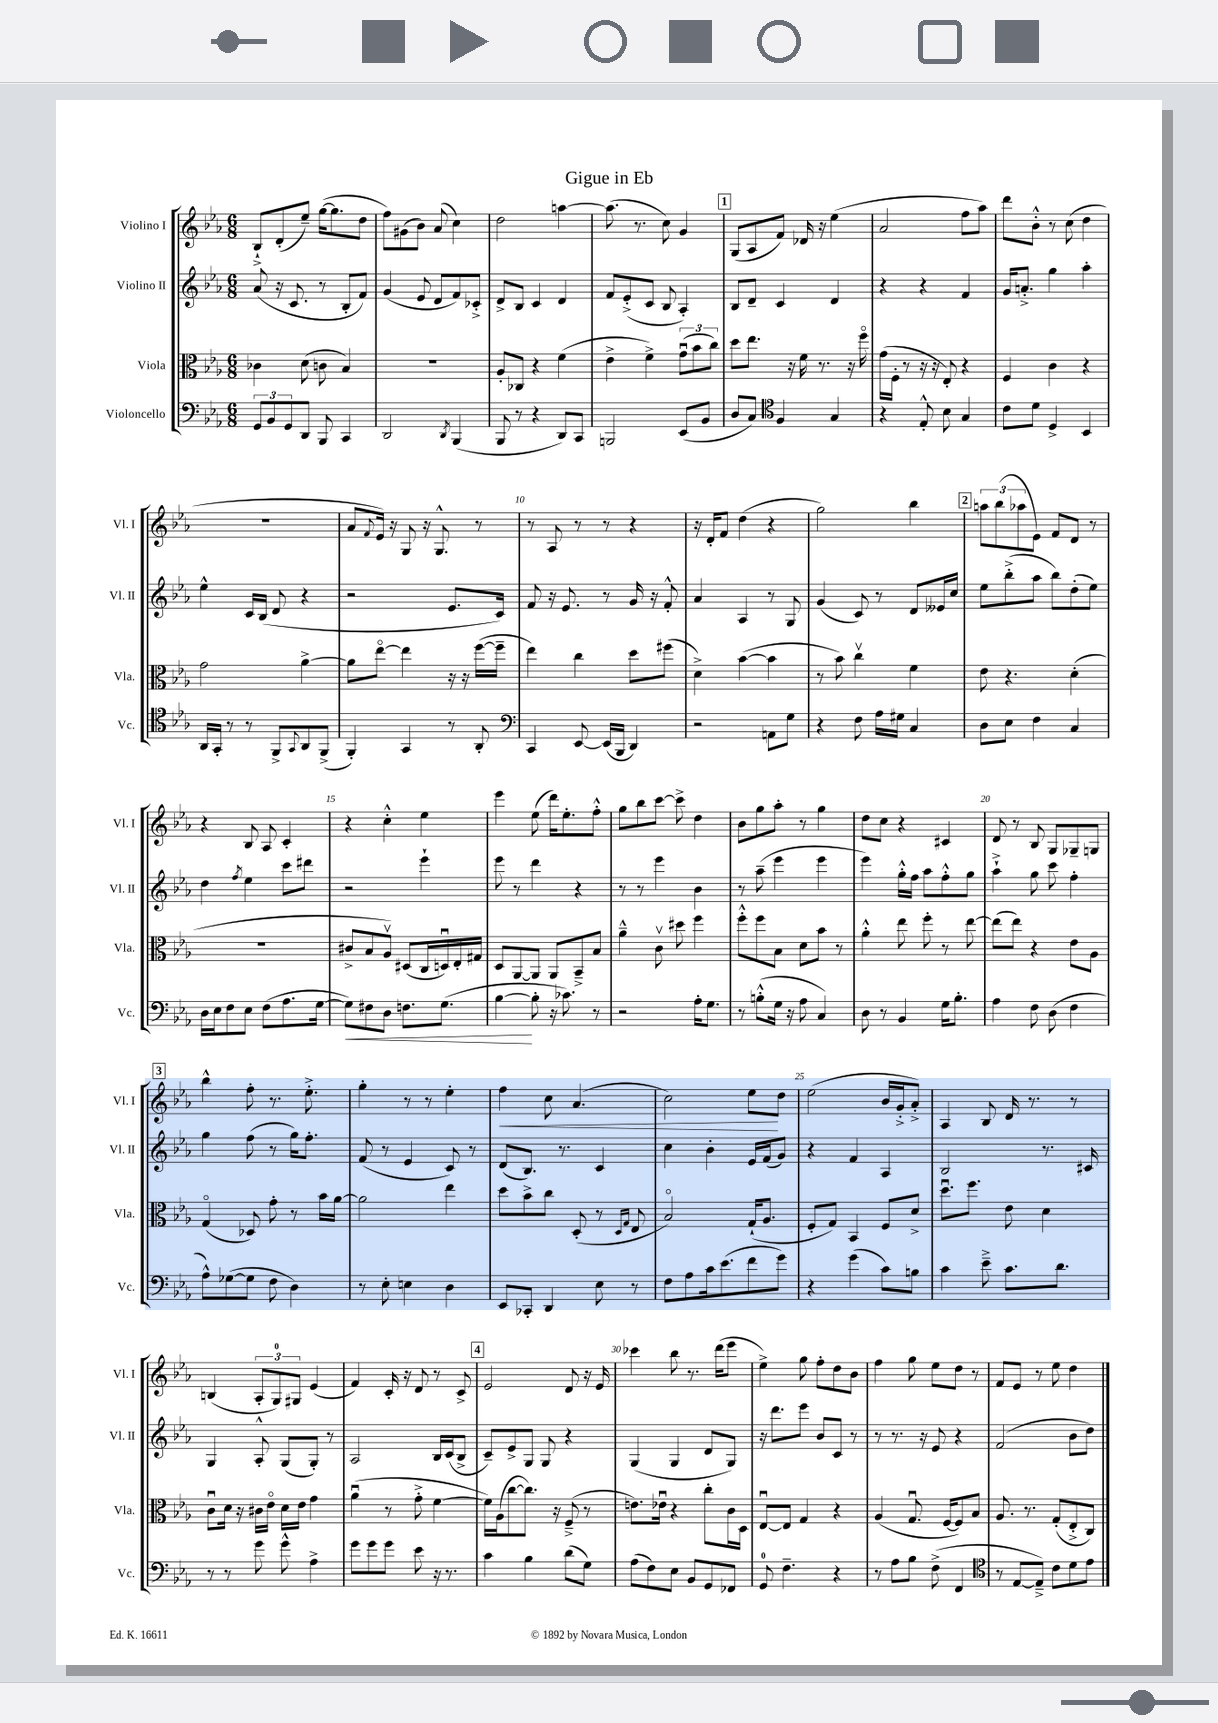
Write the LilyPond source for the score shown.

\header { title = "Gigue in Eb" }
<<
\new StaffGroup <<
\new Staff = "s0" \with { instrumentName = "Violino I" shortInstrumentName = "Vl. I" } {
    \clef treble \key ees \major \numericTimeSignature \time 6/8
    bes8-!-> d'8-.( ees''8--) g''16~( g''8. d''8 |
    f''8) gis'8( bes'8) aes'8( c''4) |
    d''2 a''4~ |
    a''8.( r8. c''8) g'4 |
    \mark \markup { \box "1" } g8( aes8 f'8) des'16 r16 ees''4( |
    aes'2 f''8 aes''8) |
    d'''8 bes'8-.-^ r8 c''8( d''4 |
    R2. |
    aes'8 \appoggiatura { f'8 } ees'16) r16 g8 r16 g8.-^ r8 |
    r8 aes8 r8 r8 r4 |
    r16 d'16-. f'8 d''4( r4 |
    g''2) bes''4 |
    \mark \markup { \box "2" } \tuplet 3/2 { a''8 bes''8( aes''8 } ees'8) f'8 d'8 r8 |
    r4 bes8 aes8 c'4-. |
    r4 c''4-.-^ ees''4 |
    ees'''4 ees''8( d'''16) ees''8.-. f''8-.-^ |
    g''8 bes''8 c'''8~ c'''8-> d''4 |
    bes'8 g''8 aes''8-. r8 g''4 |
    d''8 c''8 r4 cis'4 |
    d'8 r8 bes8 g8 ges8-- g8 |
    \mark \markup { \box "3" } bes''4-^ f''8-. r8. ees''8.-.-> |
    g''4-. r8 r8 ees''4-. |
    f''4\< c''8 aes'4.( |
    c''2) ees''8\! d''8 |
    ees''2( bes'16 g'16-.-> aes'8-.->) |
    aes4 bes8 d'16 r8. r8 |
    b4( \tuplet 3/2 { aes8-. g8-0) gis8 } ees'4( |
    f'4) c'16-. r16 d'8 r8 c'8-> |
    \mark \markup { \box "4" } ees'2 d'8 r16 ees'16 |
    ces'''4 bes''8 r8. d'''16( ees'''8 |
    ees''4->) g''8 f''8-. d''8 bes'8 |
    f''4 g''8 ees''8 d''8 r8 |
    f'8 ees'8 r8 ees''8 d''4 \bar "|." |
}
\new Staff = "s1" \with { instrumentName = "Violino II" shortInstrumentName = "Vl. II" } {
    \clef treble \key ees \major \numericTimeSignature \time 6/8
    aes'8( r16 c'8. r8 bes8-. f'8) |
    g'4( ees'8 d'8 f'8) ces'8-.-> |
    d'8-> bes8 c'4 d'4 |
    f'8 ees'8-.->( c'8 bes8 aes4-.) |
    \mark \markup { \box "1" } bes8 d'8-- c'4 d'4 |
    r4 r4 f'4 |
    g'16 a'8.-.-> g''4 aes''4-. |
    ees''4-^ c'16 bes16( d'8 r4 |
    r2 ees'8. c'16) |
    f'8 r16 ees'8. r8 g'16 r16 f'8-.-^ |
    aes'4 aes4 r8 g8 |
    g'4( c'8) r8 d'8 eeses'16 c''16 |
    \mark \markup { \box "2" } ees''8 bes''8-.->( aes''8 bes''8) d''8-.( ees''8) |
    d''4 \acciaccatura { f''8 } ees''4 c'''8 dis'''8 |
    r2 ees'''4-! |
    ees'''8 r8 d'''4 r4 |
    r8 r8 ees'''4 bes'4 |
    r8 aes''8--( ees'''4 ees'''4 |
    ees'''4) g''16-.-^ f''16 aes''8 f''8-.-^ g''8 |
    aes''4-!-> g''8 c'''8 f''4-. |
    \mark \markup { \box "3" } g''4 f''8( r8 g''16) f''8.-. |
    f'8( r8 ees'4 c'8) r8 |
    d'8( bes8.) r8. c'4 |
    c''4 bes'4-. ees'16 f'16( g'8) |
    r4 f'4 aes4 |
    bes2 r8. cis'16 |
    g4 aes8-.-^ g8( g8-.) r8 |
    aes2 bes16 c'16( bes8-> |
    \mark \markup { \box "4" } c'8--) ees'8-> g8 g8 r4 |
    g4( g4 d'8 g8) |
    r16 d'''8. ees'''8 bes'8 c'8 r8 |
    r8 r8. r16 ees'8 r4 |
    f'2( bes'8 d''8) \bar "|." |
}
\new Staff = "s2" \with { instrumentName = "Viola" shortInstrumentName = "Vla." } {
    \clef alto \key ees \major \numericTimeSignature \time 6/8
    ces'4 d'8( c'8 bes4) |
    R2. |
    aes8-. ces8 r4 f'4( |
    ees'4-> f'4->) \tuplet 3/2 { g'8\downbow( bes'8 c''8) } |
    \mark \markup { \box "1" } d''8 ees''8. r16 f'16 r8. r16 f''16\flageolet |
    g'16( f16-. r8 r16 r16 ees8-.) r4 |
    f4 c'4 r4 |
    g'2 aes'4~-> |
    aes'8 ees''8~\flageolet ees''4 r16 r16 f''16~( f''16-- |
    ees''4) c''4 d''8 fis''8( |
    d'4->) bes'4~( bes'4 |
    r8 bes'8) c''4\upbow f'4 |
    \mark \markup { \box "2" } ees'8 r4. d'4-.( |
    R2. |
    cis'8-> bes8 aes8\upbow) dis8( c16 d16\downbow) ees16-. gis16 |
    d8 aes,8~ aes,8 aes,8 bes,8---> bes8 |
    aes'4---^ c'8\upbow dis''8 f''4 |
    f''8-.-^ f''8 bes8 d'8 bes'8 r8 |
    aes'4-.-^ ees''8 f''8-. r8 ees''8~ |
    ees''8( ees''8) r4 ees'8 aes8 |
    \mark \markup { \box "3" } g4\flageolet( des8) g'8-. r8 bes'16 aes'16~ |
    aes'2 ees''4 |
    d''8 bes'8-> c''8 d8-.( r8 \grace { d16 g16 } ees8 |
    bes2\flageolet) g16-!( aes8. |
    f8-. g8) bes,4 f8 d'8-> |
    d''8.\downbow f''8. ees'8 d'4 |
    c'8\downbow d'16 r16 cis'16 ees'16\flageolet d'16 ees'16 g'4 |
    aes'4\downbow( r8 g'8-.-> f'4~ |
    \mark \markup { \box "4" } f'16) aes16( c''8~ c''8.) r16 f8--->( r8 |
    e'8.) ees'16\downbow r4 c''8-. c'16 d16 |
    ees8~\downbow ees8 g4 r4 |
    aes4( g8.\downbow f16~ f8) bes8 |
    aes8. r8. g8-.( ees8-.-> c8) \bar "|." |
}
\new Staff = "s3" \with { instrumentName = "Violoncello" shortInstrumentName = "Vc." } {
    \clef bass \key ees \major \numericTimeSignature \time 6/8
    \tuplet 3/2 { g,8 bes,8 g,8 } d,8 bes,,8 c,4 |
    d,2 \acciaccatura { d,8 } bes,,4( |
    bes,,8 r8 r4 d,8) c,8 |
    b,,2 ees,8( bes,8 |
    \mark \markup { \box "1" } d8 c8) \clef tenor f4 g4 |
    r4 ees8-.-^ bes8 g4 |
    c'8 d'8 d4-> bes,4 |
    aes,16 g,16-. r8 r8 f,8-> \appoggiatura { g,8 } aes,8 f,8->( |
    f,4-.) g,4 r8 aes,8-. |
    \clef bass c,4 ees,8~ ees,16( bes,,16 d,4) |
    r2 a,8 g8 |
    r4 f8 aes16 gis16 c4 |
    \mark \markup { \box "2" } d8 ees8 f4 c4 |
    d16 ees16 f8 ees8 f8( aes8. g16~ |
    g8\<) fis8 d8 f8. g8.( |
    bes4~\! bes8-. r16 ces'8.) r8 |
    r2 aes16-. g8. |
    r8 b8-.-^( g16 r16 aes8 c4) |
    d8 r8 bes,4 g16 bes8.-. |
    aes4 f8 d8( f4 |
    \mark \markup { \box "3" } aes8-^) ges8~( ges8 f8 d4) |
    r8 ees8-. e4 d4 |
    ees,8 ces,8-. d,4 ees8 r8 |
    f8 aes8 c'16 ees'8.( f'8 g'8) |
    r4 g'4( c'8) b8 |
    c'4 ees'8---> c'8. d'8. |
    r8 r8 g'8 g'8-^ aes4-> |
    g'8 g'8 g'8 ees'8 r16 r8. |
    \mark \markup { \box "4" } c'4 bes4 d'8( g8) |
    aes8( f8) ees8 bes,8 g,8 fes,8 |
    g,8-0 f4.-- r4 |
    r8 aes8 bes8 f8->( f,4 |
    \clef tenor r8 ees8~ ees8--->) c'8 d'8 ees'8 \bar "|." |
}
>>
>>
\layout { \context { \Score \override BarNumber.break-visibility = ##(#f #t #t) barNumberVisibility = #(every-nth-bar-number-visible 5) } }
